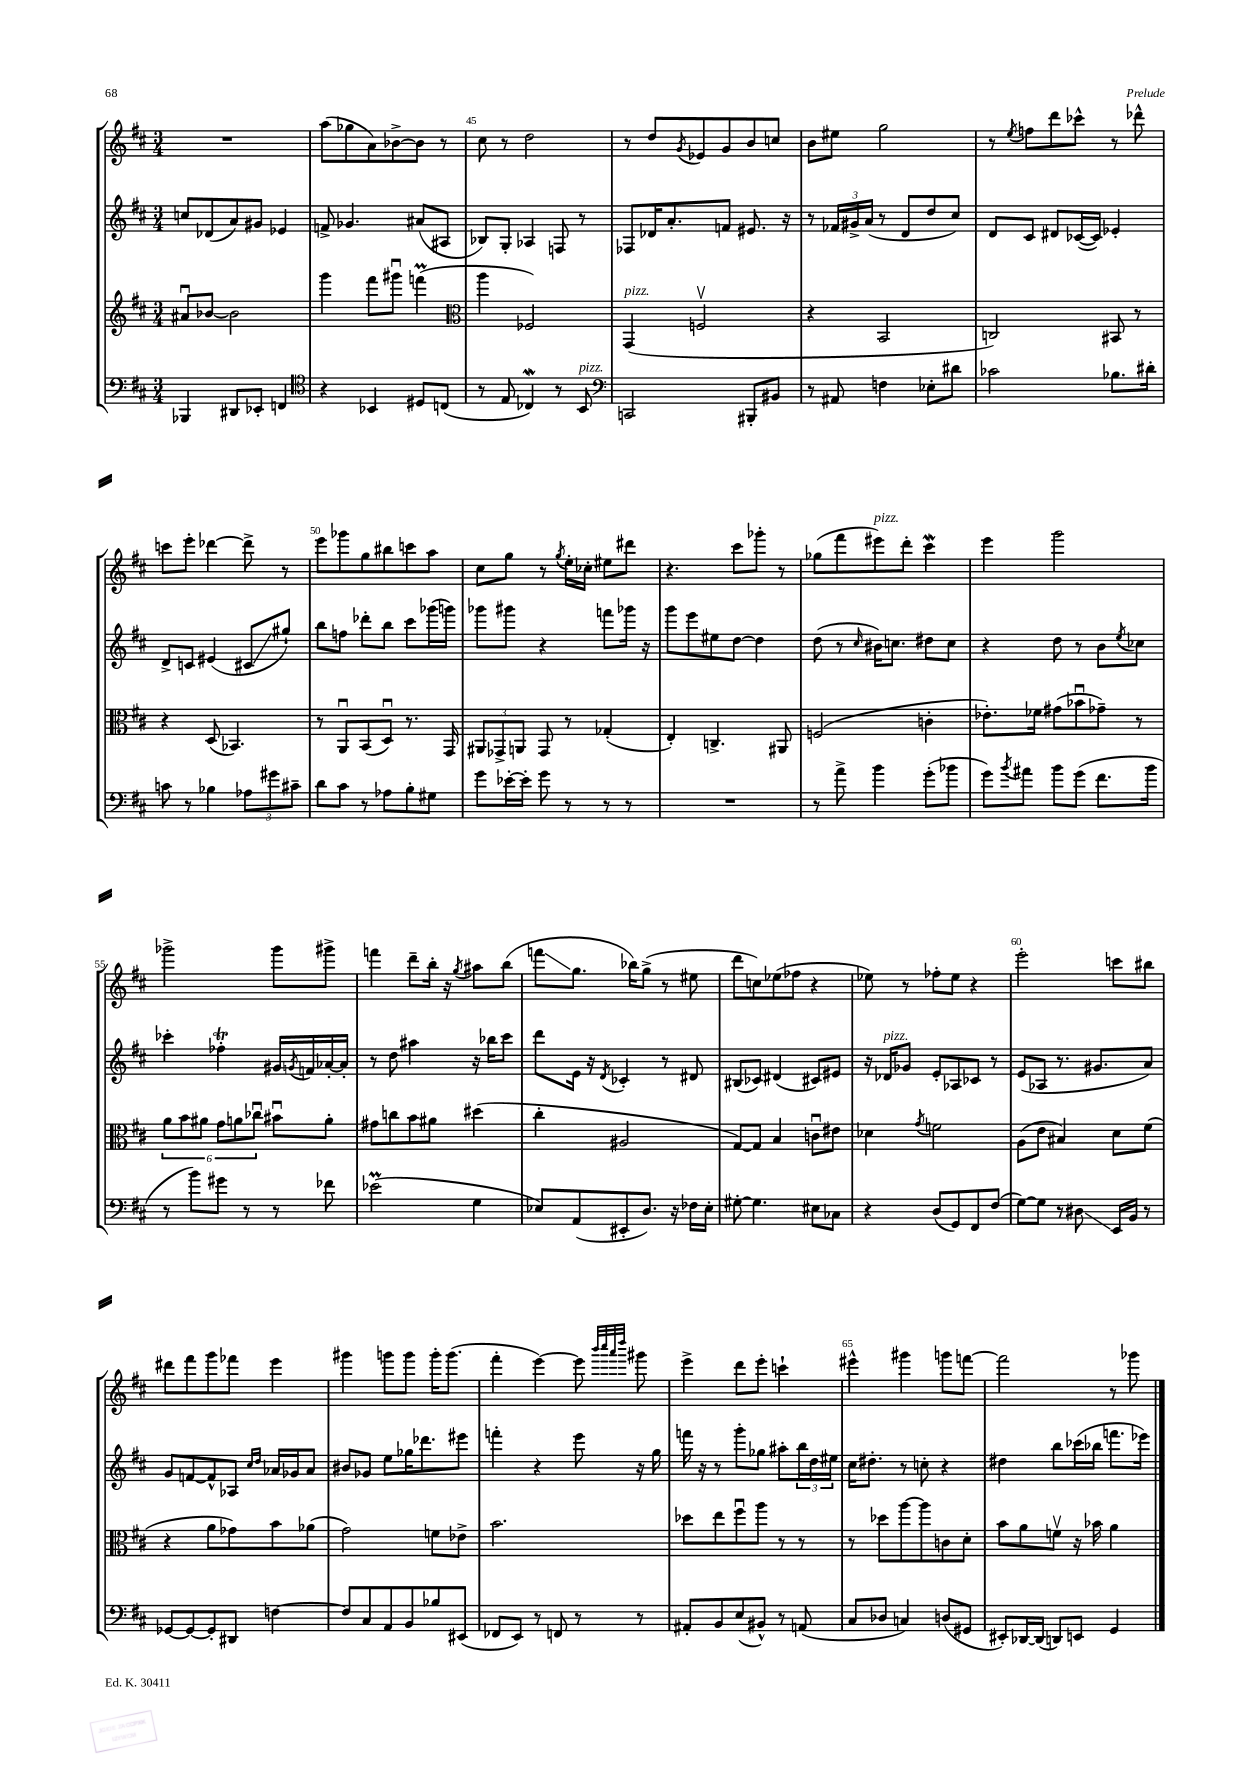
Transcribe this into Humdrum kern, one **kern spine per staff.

**kern	**kern	**kern	**kern
*staff4	*staff3	*staff2	*staff1
*clefF4	*clefG2	*clefG2	*clefG2
*k[f#c#]	*k[f#c#]	*k[f#c#]	*k[f#c#]
*M3/4	*M3/4	*M3/4	*M3/4
4BBB-	8a#u	8cc	2.r
.	[8b-	(8d-	.
8DD#	2b-]	8a)	.
8EE-'	.	8g#	.
4FF	.	4e-	.
=	=	=	=
*clefC4	*	*	*
4r	4ggg	8f^	(8aa
.	.	4.g-	8gg-
4BB-	8fff#	.	8a)
.	8ggg#u	.	[8b-^
8D#	(4fff	(8a#	8b-]
(8C	.	8A#	8r
=	=	=	=
*	*clefC3	*	*
8r	4aa	8B-)	8cc#
8E	.	8G'	8r
4C-)	2F-)	4A-	2dd
8r	.	8F	.
8BB	.	8r	.
=	=	=	=
*clefF4	*	*	*
2CC	(4GG	8F-	8r
.	.	16d-	8dd
.	.	8.a'	.
.	.	.	8qg
.	2Fv	.	8e-
.	.	8f	8g
8BBB#'	.	8.e#	8b
8BB#	.	.	8cc
.	.	16r	.
=	=	=	=
8r	4r	8r	8b
8AA#	.	24f-	8ee#
.	.	24g#^	.
.	.	(24a	.
4F	2BB	8r	2gg
.	.	8d	.
8E-'	.	8dd	.
8d#	.	8cc#)	.
=	=	=	=
2c-	2C)	8d	8r
.	.	.	8qee
.	.	8c#	8ff
.	.	8d#	8ddd
.	.	([16c-	8ccc-^^
.	.	16c-])	.
8.B-	8BB#	4e-'	8r
.	8r	.	8ddd-^^
16d#'	.	.	.
=	=	=	=
8c	4r	8d^	8ccc
8r	.	8c	8eee'
4B-	(8D	(4e#	[4ddd-
.	4.BB-)	.	.
12A-	.	8c#	8ddd-^]
12g#	.	.	.
.	.	8gg#`)	8r
12c#~	.	.	.
=	=	=	=
8d	8r	8bb	8eee
8c#	8AAu	8ff	8ggg-
8r	(8BB	8ddd-'	8gg
8A-	8Du)	8bb	8bb#
8B'	8.r	8ccc#	8ccc
8G#	.	(16ggg-	8aa
.	16GG	16ggg)	.
=	=	=	=
8g	12AA#	8ggg-	8cc#
.	12GG-^	.	.
[16e-'	.	8ggg#	8gg
.	12AA	.	.
16e-']	.	.	.
8g	8GG-	4r	8r
.	.	.	8qgg
8r	8r	.	16ee'
.	.	.	16cc-'
8r	(4G-'	8fff	8ee#
8r	.	16ggg-	8ddd#
.	.	16r	.
=	=	=	=
2.r	4E')	8ggg	4.r
.	.	8eee	.
.	4.C^	8ee#	.
.	.	[8dd	8ccc#
.	.	4dd]	8ggg-'
.	8AA#	.	8r
=	=	=	=
8r	(2F	(8dd	(8gg-
8a^	.	8r	8fff#
.	.	16qqcc#	.
4b	.	16b#)	8eee#)
.	.	8.cc	.
.	.	.	8ddd'
(8g'	4c'	8dd#	4ccc#
8b-	.	8cc	.
=	=	=	=
8g)	8.e-')	4r	4eee
8qb	.	.	.
8a#	.	.	.
.	16f-	.	.
8b	(8g#	8dd	2ggg
(8g	8b-u	8r	.
8.f#	8g-~)	8b	.
.	.	8qee	.
.	8r	8cc-	.
16b	.	.	.
=	=	=	=
8r	12a	4ccc-'	2ggg-^
.	12b	.	.
8b)	.	.	.
.	12a#	.	.
8g#	12g	4ff-'	.
.	12a	.	.
8r	.	.	.
.	12cc-u	.	.
8r	8b#u	16g#	8ggg-
.	.	8qg	.
.	.	16f	.
8f-	8a'	[16a-'	8ggg#^
.	.	16a-']	.
=	=	=	=
(2e-	8g#	8r	4fff
.	8cc	8dd	.
.	8b	4aa#	8ddd~
.	8a#	.	16bb'
.	.	.	16r
.	.	.	8qgg
4G	(4dd#	16r	8aa#
.	.	16bb-	.
.	.	8ccc#	(8bb
=	=	=	=
8E-)	4cc#'	8ddd	8fff
(8AA	.	16e	8.gg
.	.	16r	.
.	.	8qd	.
8EE#'	2A#	4c-'	.
.	.	.	16bb-)
8.D)	.	.	(8gg^
.	.	8r	8r
16r	.	.	.
16F-	.	8d#	8ee#
16E-'	.	.	.
=	=	=	=
[8G#'	[8G)	(8B#	8ddd
4.G#]	8G]	8c-)	8cc)
.	4B	(4d#	(8ee-
.	.	.	8ff-
8E#	8cu	8c#)	4r
8C-	8e#	8e#	.
=	=	=	=
4r	4d-	16r	8ee-)
.	.	16d-	.
.	.	8g-	8r
.	8qg	.	.
(8D	2f	8e'	8ff-'
8GG)	.	8A-	8ee-
8FF#	.	8c-	4r
(8F#	.	8r	.
=	=	=	=
[8G)	(8A	(8e	2eee'
8G]	8e	8A-	.
8r	4B#)	8.r	.
8D#	.	.	.
.	.	8.g#	.
16EE	8d	.	8ccc
16BB	.	.	.
8r	(8f#	8a)	8bb#
=	=	=	=
[8GG-	4r	8g	8ddd#
8GG-_	.	[8f	8fff#
8GG-']	8a	8f^^]	8ggg
8DD#	8g-)	8A-	8fff-
.	.	16qqcc#	.
.	.	16qqdd	.
[4F	8b	16a-	4eee
.	.	16g-	.
.	(8a-	8a-	.
=	=	=	=
8F]	2g)	8b#	4ggg#
8C#	.	8g-	.
8AA	.	8ee	8ggg
8BB	.	16gg-	8ggg
.	.	8.ddd-	.
8B-	8f	.	16ggg'
.	.	.	(8.ggg
(8EE#	8e-^	8eee#	.
=	=	=	=
8FF-	2.b	4fff'	4fff#'
8EE)	.	.	.
8r	.	4r	[4eee)
8FF	.	.	.
8r	.	8eee	8eee]
.	.	.	32qqbbb
.	.	.	32qqcccc#
.	.	.	32qqaaa
.	.	.	32qqdddd
8r	.	16r	8ggg#
.	.	16gg	.
=	=	=	=
8AA#'	8dd-	16fff	4eee^
.	.	16r	.
8BB	8ee	8r	.
(8E	8ff#u	8ggg'	8ddd
8BB#^^)	8aa	8gg-	8eee'
8r	8r	8aa#'	4ccc`
(8AA	8r	24bb	.
.	.	24dd	.
.	.	24ee#	.
=	=	=	=
8C#	8r	16cc#	4eee#^^
.	.	8.dd#'	.
8D-	8dd-	.	.
4C)	[8aa	8r	4ggg#
.	8aa]	8cc'	.
(8D	8c	4r	8ggg
8GG#	8d'	.	[8fff
=	=	=	=
8EE#')	8b	4dd#	2fff]
[16DD-	8a	.	.
(16DD-]	.	.	.
8DD)	8fv	8bb	.
8EE	16r	(16ccc-	.
.	16b-	16bb-	.
4GG	4a	8.fff	8r
.	.	.	8ggg-
.	.	16eee-)	.
==	==	==	==
*-	*-	*-	*-
